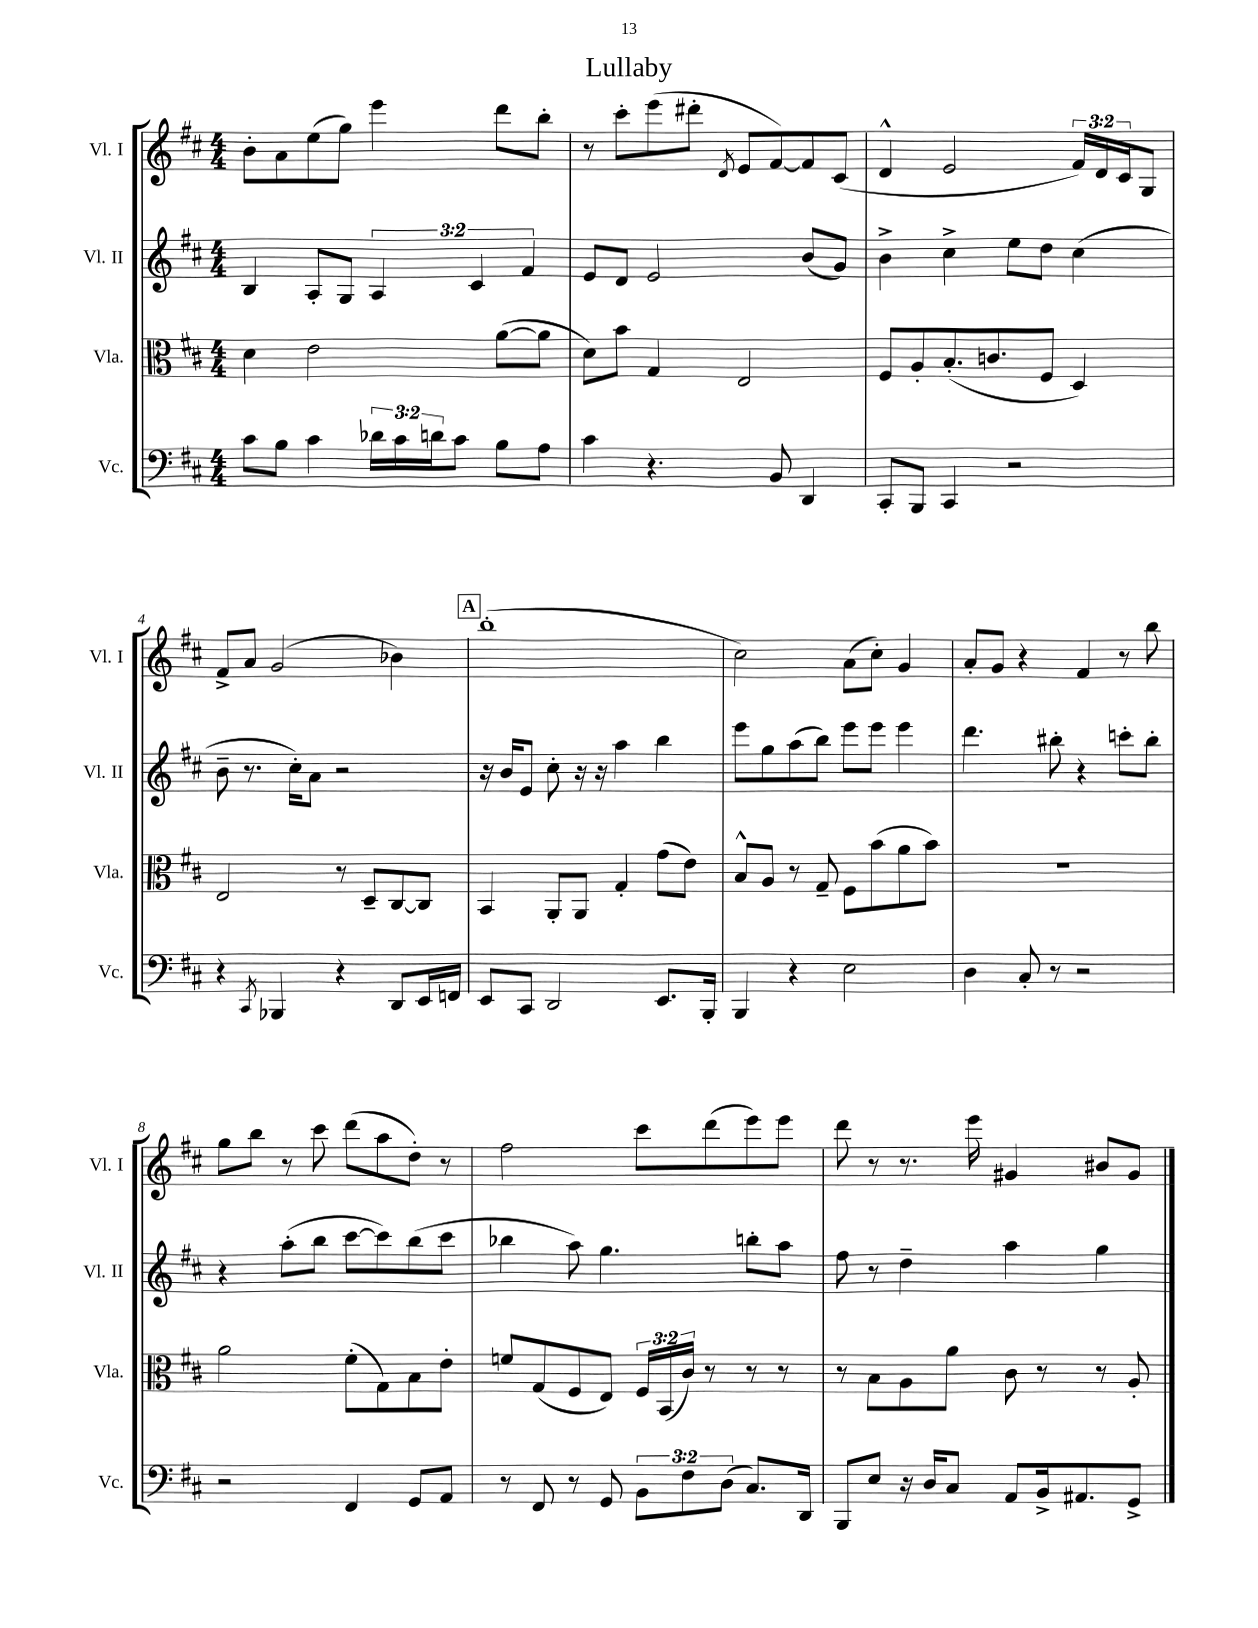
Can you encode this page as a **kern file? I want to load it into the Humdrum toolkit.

**kern	**kern	**kern	**kern
*staff4	*staff3	*staff2	*staff1
*clefF4	*clefC3	*clefG2	*clefG2
*k[f#c#]	*k[f#c#]	*k[f#c#]	*k[f#c#]
*M4/4	*M4/4	*M4/4	*M4/4
8c#	4d	4B	8b'
8B	.	.	8a
4c#	2e	8A'	(8ee
.	.	8G	8gg)
24d-	.	6A	4eee
24c#	.	.	.
24d	.	.	.
8c#	.	.	.
.	.	6c#	.
8B	([8a	.	8ddd
.	.	6f#	.
8A	8a]	.	8bb'
=	=	=	=
4c#	8d)	8e	8r
.	8b	8d	8ccc#'
4.r	4G	2e	(8eee
.	.	.	8ddd#'
.	.	.	8qd
.	2E	.	8e
8BB	.	.	[8f#)
4DD	.	(8b	8f#]
.	.	8g)	(8c#
=	=	=	=
8CC#'	8F#	4b^	4d^^
8BBB	8A'	.	.
4CC#	(8.B'	4cc#^	2e
.	8.c	.	.
2r	.	8ee	.
.	8F#	8dd	.
.	4D)	(4cc#	24f#)
.	.	.	24d
.	.	.	24c#
.	.	.	8G
=	=	=	=
4r	2E	8b~	8f#^
.	.	8.r	8a
8qCC#	.	.	.
4BBB-	.	.	(2g
.	.	16cc#')	.
.	.	8a	.
4r	8r	2r	.
.	8D~	.	.
8DD	[8C#	.	4b-)
16EE	8C#]	.	.
16FF	.	.	.
=	=	=	=
8EE	4BB	16r	(1bb'
.	.	16b	.
8CC#	.	8e	.
2DD	8AA'	8cc#'	.
.	8AA	16r	.
.	.	16r	.
.	4G'	4aa	.
8.EE	(8g	4bb	.
.	8e)	.	.
16BBB'	.	.	.
=	=	=	=
4BBB	8B^^	8eee	2cc#)
.	8A	8gg	.
4r	8r	(8aa	.
.	8G~	8bb)	.
2E	8F#	8eee	(8a
.	(8b	8eee	8cc#')
.	8a	4eee	4g
.	8b)	.	.
=	=	=	=
4D	1r	4.ddd	8a'
.	.	.	8g
8C#'	.	.	4r
8r	.	8bb#'	.
2r	.	4r	4f#
.	.	8ccc'	8r
.	.	8bb#'	8bb
=	=	=	=
2r	2a	4r	8gg
.	.	.	8bb
.	.	(8aa'	8r
.	.	8bb	8ccc#
4FF#	(8f#'	[8ccc#	(8ddd
.	8G)	8ccc#])	8aa
8GG	8B	(8bb	8dd')
8AA	8e'	8ccc#	8r
=	=	=	=
8r	8f	4bb-	2ff#
8FF#	(8G	.	.
8r	8F#	8aa)	.
8GG	8E)	4.gg	.
12BB	24F#	.	8ccc#
.	(24BB	.	.
12F#	24c#)	.	.
.	8r	.	(8ddd
(12D	.	.	.
8.C#)	8r	8bb'	8eee)
.	8r	8aa	8eee
16DD	.	.	.
=	=	=	=
8BBB	8r	8ff#	8ddd
8E	8B	8r	8r
16r	8A	4dd~	8.r
16D	.	.	.
8C#	8a	.	.
.	.	.	16eee
8AA	8c#	4aa	4g#
16BB^	8r	.	.
8.AA#	.	.	.
.	8r	4gg	8b#
8GG^	8A'	.	8g#
==	==	==	==
*-	*-	*-	*-
